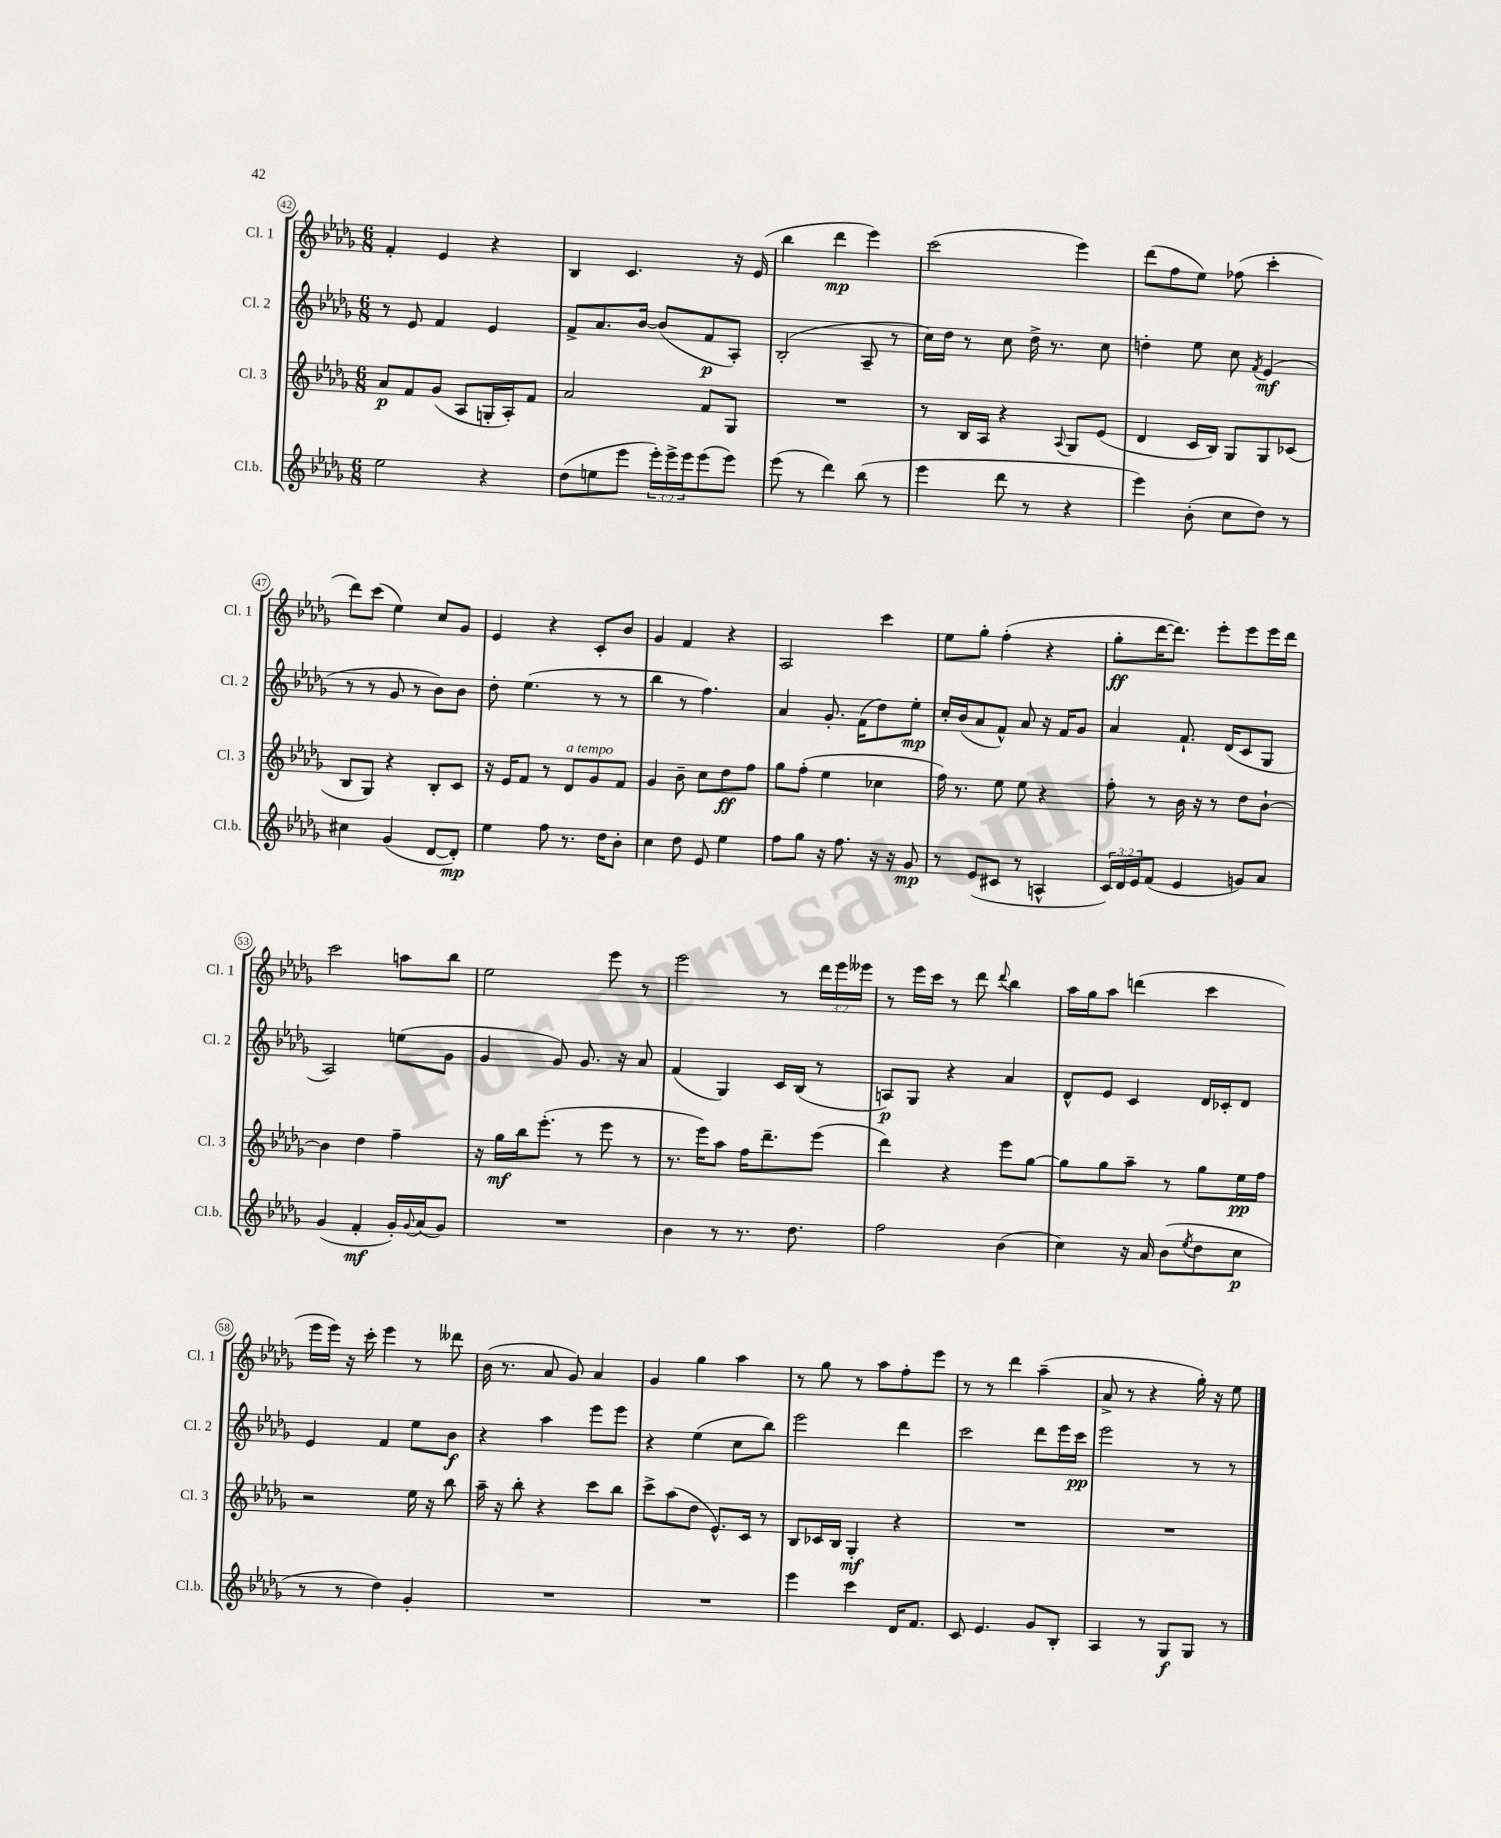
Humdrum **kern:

**kern	**kern	**kern	**kern
*staff4	*staff3	*staff2	*staff1
*clefG2	*clefG2	*clefG2	*clefG2
*k[b-e-a-d-g-]	*k[b-e-a-d-g-]	*k[b-e-a-d-g-]	*k[b-e-a-d-g-]
*M6/8	*M6/8	*M6/8	*M6/8
2ee-	8a-	8r	4f'
.	8f	8e-	.
.	(8g-	4f	4e-
.	8A-	.	.
4r	16G'	4e-	4r
.	16A-')	.	.
.	8f	.	.
=	=	=	=
(8dd-	2a-	8f^	4B-
8ee	.	8.a-	.
8eee-	.	.	4.c
.	.	[16b-	.
24eee-')	.	(8b-]	.
24eee-^	.	.	.
24eee-	.	.	.
(8eee-	8f	8f	.
8eee-)	8G-	8A-')	16r
.	.	.	(16e-
=	=	=	=
(8eee-	2.r	(2B-'	4bb-
8r	.	.	.
4ddd-)	.	.	4ddd-
(8bb-	.	8A-~	4eee-)
8r	.	8r	.
=	=	=	=
4eee-	8r	16cc)	(2ccc
.	.	16dd-	.
.	16B-	8r	.
.	16A-	.	.
8ddd-	4r	8cc	.
8r	.	16dd-^	.
.	.	8.r	.
.	8qqA-	.	.
4r	8G-	.	4eee-)
.	(8e-	8cc	.
=	=	=	=
4eee-)	4d-	4dd'	(8ddd-
.	.	.	8ff
(8b-'	16c	8ee-	8ee-)
.	16B-)	.	.
8cc	8G-	8cc	(8ff-
.	.	8qf	.
8dd-)	8G-	(4e-	4ccc'
8r	(8c-	.	.
=	=	=	=
4cc#	8B-	8r	8ddd-)
.	8G-)	8r	(8ccc
(4g-	4r	8g-	4ee-)
.	.	8r	.
[8d-	8B-'	8b-)	8cc
8d-'])	8c	8b-	8g-
=	=	=	=
4ee-	16r	8dd-'	4e-
.	16e-	.	.
.	8f	(4.ee-	.
8ff	8r	.	4r
8.r	8d-	.	.
.	8g-	8r	8c'
16dd-	.	.	.
8b-'	8f	8r	8b-
=	=	=	=
4cc	4g-	4bb-	4g-
8dd-	8b-~	8r	4f
8e-	8cc	4.ff)	.
4ee-	8dd-	.	4r
.	8ff	.	.
=	=	=	=
8ff	8gg-	4a-	2A-
8gg-	(8ff'	.	.
16r	4ee-	8.g-'	.
8.ff	.	.	.
.	.	(16f	.
16r	4cc-	8dd-)	4ccc
16r	.	.	.
8g-	.	8ee-'	.
=	=	=	=
8r	16ff)	16cc'	8ee-
.	8.r	(16b-	.
(8e-	.	8a-	8gg-'
8c#	8ee-	8f^^)	(4ff'
8r	8ee-	8a-	.
4A^^	4r	16r	4r
.	.	16f	.
.	.	8g-	.
=	=	=	=
24c)	8ff'	4a-	8gg-'
24d-	.	.	.
24e-	.	.	.
(8f	8r	.	[16ddd-
.	.	.	8.ddd-])
4e-	16b-	8.f`	.
.	16r	.	.
.	8r	.	8eee-'
.	.	(16d-	.
8g)	8dd-	8c	8eee-
8a-	[8b-`	8G-	16eee-
.	.	.	16ddd-
=	=	=	=
(4g-	4b-]	2A-)	2ccc
4f'	4dd-	.	.
16g-')	4ff~	(8ee	8aa
8qqg-	.	.	.
(16a-	.	.	.
8g-)	.	8g-	8bb-
=	=	=	=
2.r	16r	4g-	2ee-
.	16gg-	.	.
.	16bb-	.	.
.	(8.eee-'	.	.
.	.	8g-)	.
.	8r	8.g-	.
.	8eee-	.	8eee-
.	.	16r	.
.	8r	8a-	8r
=	=	=	=
4b-	8.r	(4f	2eee-
.	16eee-)	.	.
8r	8aa-	4G-)	.
8.r	16ff	.	.
.	8.ddd-~	.	.
.	.	16c	8r
8.dd-	.	(16B-	.
.	(8eee-	8r	24ddd-
.	.	.	24eee-
.	.	.	24eee--
=	=	=	=
2ff	4ddd-)	8A)	8r
.	.	8G-	16eee-
.	.	.	16ccc
.	4r	4r	8r
.	.	.	8ddd-
.	.	.	8qqddd-
(4b-	8eee-	4a-	4bb-
.	[8gg-	.	.
=	=	=	=
4cc)	8gg-]	8d-^^	16aa-
.	.	.	16gg-
.	8gg-	8e-	8aa-
16r	8aa-~	4c	(4ddd
16a-	.	.	.
(8b-	8r	.	.
8qee-	.	.	.
8dd-	8gg-	16d-	4ccc
.	.	16c-'	.
8cc	16ee-	8d-	.
.	16ff	.	.
=	=	=	=
8r	2r	4e-	16eee-
.	.	.	16eee-)
8r	.	.	16r
.	.	.	16ccc'
4dd-)	.	4f	4eee-
4g-'	16ee-	8ee-	8r
.	16r	.	.
.	8bb-	8b-	8ddd--
=	=	=	=
2.r	16aa-~	4r	(16b-
.	16r	.	8.r
.	8bb-'	.	.
.	4r	4aa-	8a-
.	.	.	8g-)
.	8ccc	8eee-	4a-
.	8bb-	8eee-	.
=	=	=	=
2.r	8ccc^	4r	4g-
.	(8aa-	.	.
.	8dd-	(4ee-	4gg-
.	8.e-^^)	.	.
.	.	8cc	4aa-
.	16c	.	.
.	8r	8bb-)	.
=	=	=	=
4eee-	8B-	2eee-	8r
.	16c-	.	8gg-
.	16B-	.	.
4ccc	4G-'	.	8r
.	.	.	8aa-
16d-	4r	4ddd-	8ff'
8.f	.	.	.
.	.	.	8eee-
=	=	=	=
8c	2.r	2ccc	8r
4.e-	.	.	8r
.	.	.	4ddd-
8g-	.	8ddd-	(4aa-~
8B-'	.	16eee-	.
.	.	16ccc	.
=	=	=	=
4A-	2.r	2eee-	8a-^
.	.	.	8r
8r	.	.	4r
8G-	.	.	.
8G-	.	8r	16gg-')
.	.	.	16r
8r	.	8r	8ee-
==	==	==	==
*-	*-	*-	*-
